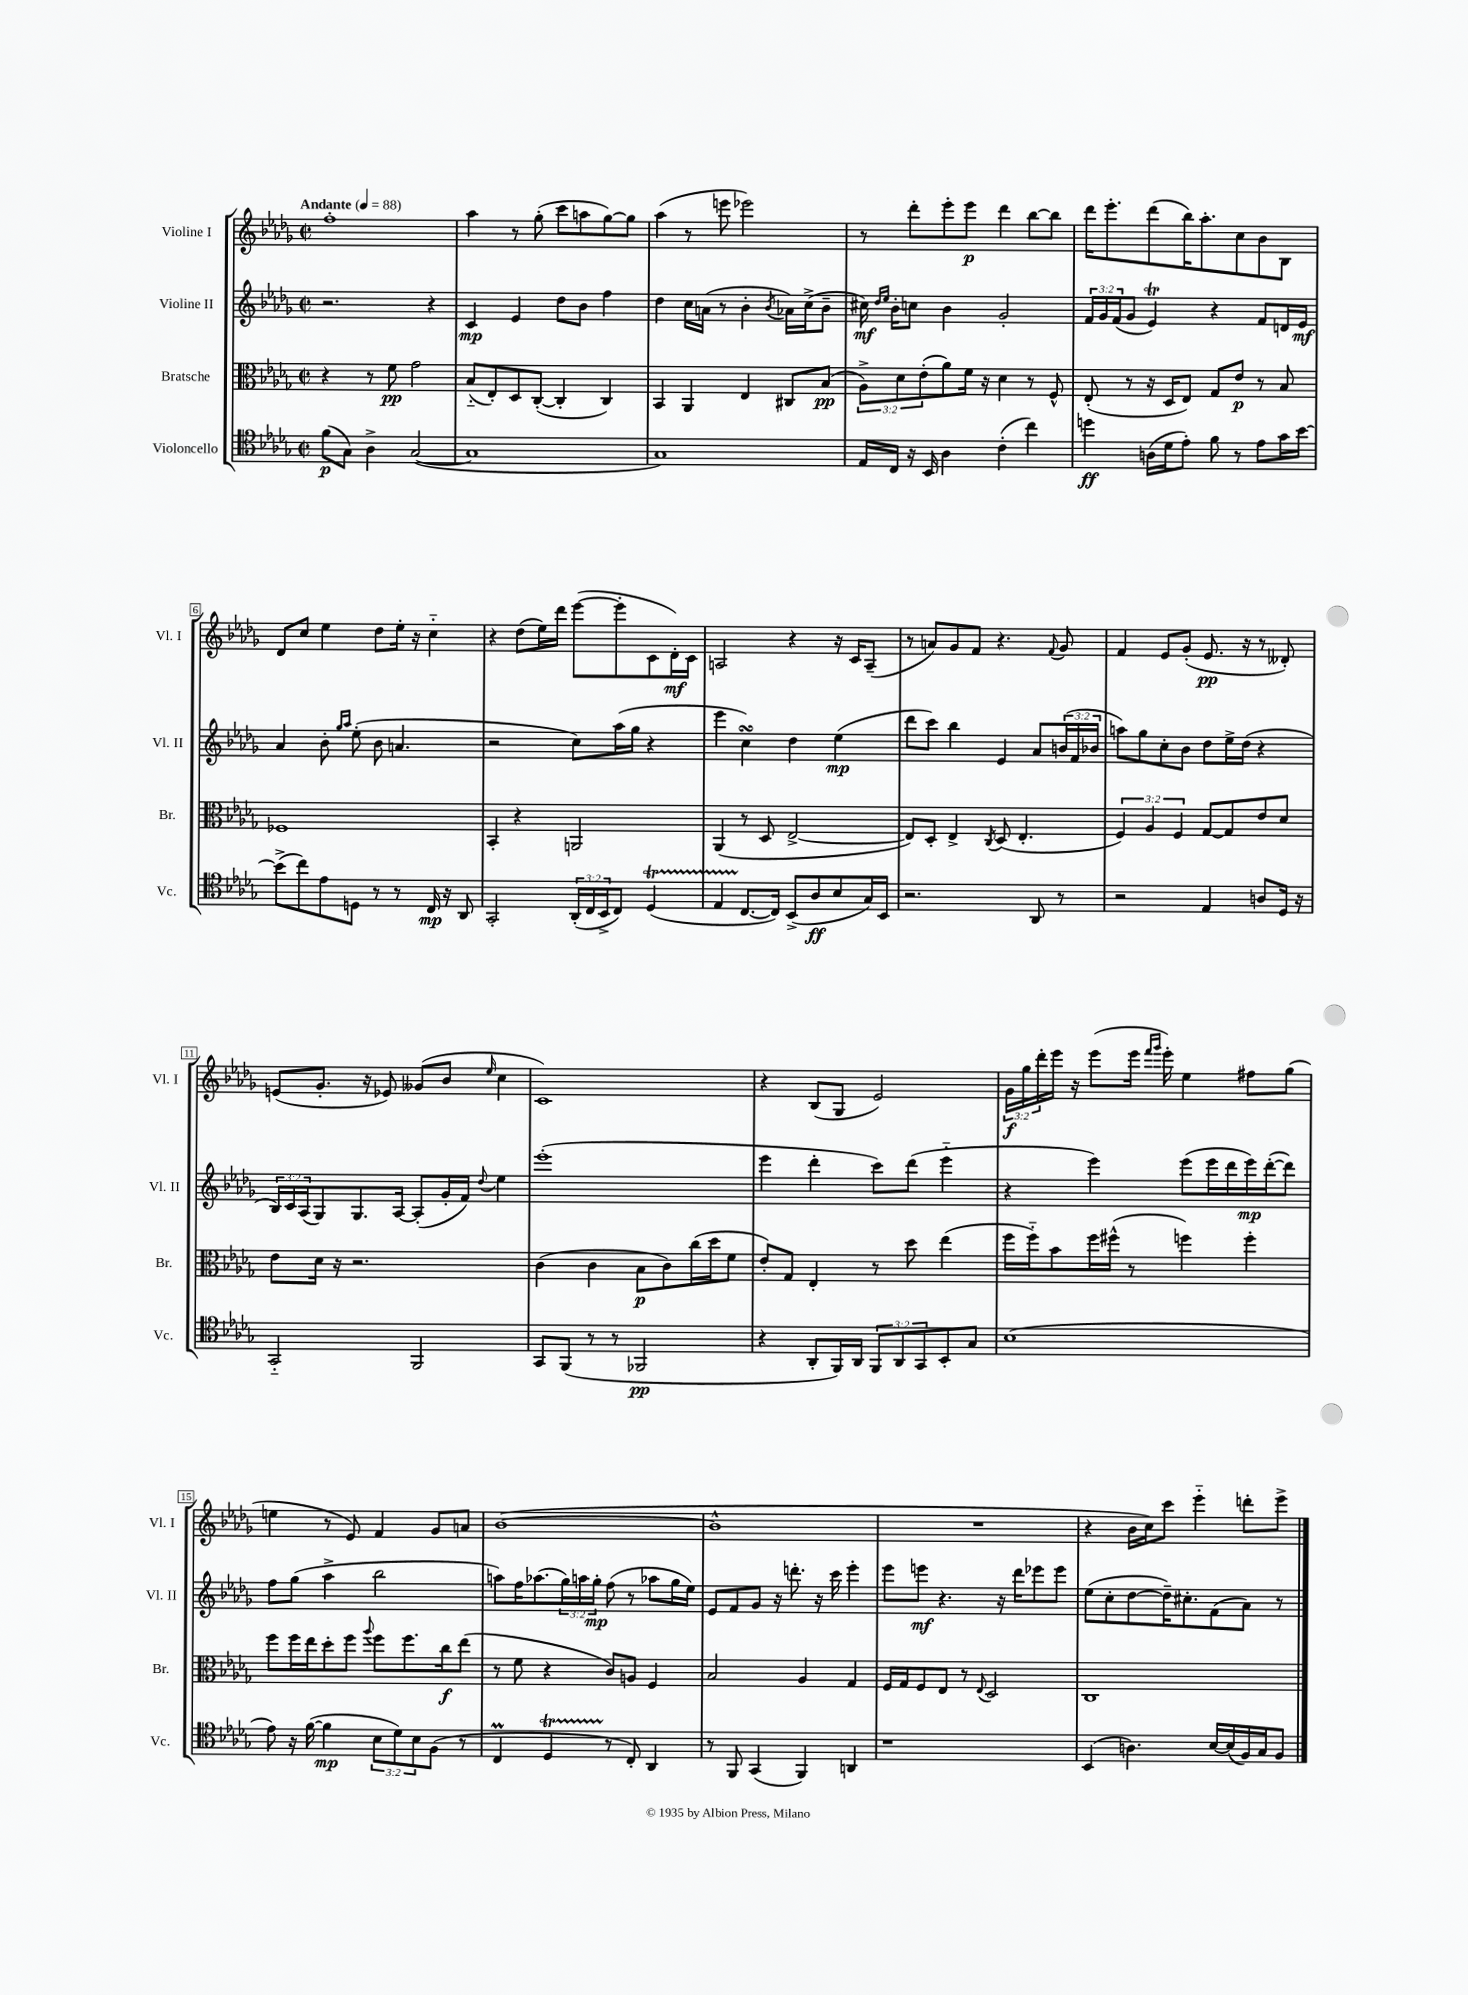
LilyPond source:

<<
\new StaffGroup <<
\new Staff = "s0" \with { instrumentName = "Violine I" shortInstrumentName = "Vl. I" } {
    \clef treble \key des \major \defaultTimeSignature \time 2/2 \override Staff.TupletNumber.text = #tuplet-number::calc-fraction-text \tempo "Andante" 4 = 88
    f''1-. |
    aes''4 r8 ges''8-.( c'''8 a''8 ges''8~) ges''8 |
    aes''4( r8 e'''8 ees'''2) |
    r8 des'''8-. ees'''8-. ees'''8\p des'''4 bes''8~ bes''8 |
    des'''16 ees'''8.-. des'''8( bes''16) aes''8.-. c''8 bes'8 bes8 |
    des'8 c''8 ees''4 des''8 ees''16-. r16 c''4-_ |
    r4 des''8( ees''16) des'''16 ees'''8~( ees'''8-. c'8 des'16-.\mf) c'16 |
    a2 r4 r16 c'16 a8--( |
    r8 a'8) ges'8 f'8 r4. \appoggiatura { f'8 } ges'8 |
    f'4 ees'8 ges'8-.( ees'8.\pp r16 r8 deses'8-.) |
    e'8( ges'8.-. r16 ees'8) geses'8( bes'8 \grace { ees''16 } c''4 |
    c'1) |
    r4 bes8( ges8 ees'2) |
    \tuplet 3/2 { ges'16\f ges''16 des'''16-. } ees'''16 r16 ees'''8( ees'''16 \grace { f'''16 ges'''16 } ees'''16-.) ees''4 fis''8 ges''8( |
    e''4 r8 ees'8) f'4 ges'8 a'8 |
    bes'1~( |
    bes'1-^ |
    R1 |
    r4 bes'16 c''16) c'''8 ees'''4-_ d'''8-. ees'''8-> \bar "|." |
}
\new Staff = "s1" \with { instrumentName = "Violine II" shortInstrumentName = "Vl. II" } {
    \clef treble \key des \major \defaultTimeSignature \time 2/2 \override Staff.TupletNumber.text = #tuplet-number::calc-fraction-text
    r2. r4 |
    c'4\mp ees'4 des''8 bes'8 f''4 |
    des''4 c''16 a'16( r8 bes'4-. \acciaccatura { bes'8 } aes'16) c''16->( bes'8-- |
    cis''16\mf) \grace { des''16 ees''16 } bes'16-. c''8 bes'4 ges'2-. |
    \tuplet 3/2 { f'16 ges'16 f'16( } ges'8 ees'4\trill) r4 f'8 d'16 ees'16\mf |
    aes'4 bes'8-. \grace { ges''16 aes''16 } ees''8-.( bes'8 a'4. |
    r2 c''8) aes''16( ges''16 r4 |
    ees'''4 c''4\turn) des''4 ees''4\mp( |
    des'''8 c'''8) bes''4 ees'4 aes'8 \tuplet 3/2 { b'16( f'16 bes'16 } |
    a''8) ges''8 c''8-. bes'8 des''8 ees''16-> des''16( r4 |
    \tuplet 3/2 { bes16) c'16 aes16( } ges8) ges8. aes16~ aes8-.( ges'16-. f'16) \appoggiatura { des''8 } ees''4 |
    ees'''1-.( |
    ees'''4 des'''4-. c'''8) des'''8( ees'''4-_ |
    r4 ees'''4) ees'''8( ees'''16 des'''16 ees'''16\mp) des'''16~-.( des'''8) |
    f''8 ges''8( aes''4-> bes''2 |
    a''8) f''16 aes''8.( \tuplet 3/2 { ges''16) a''16 ges''16-.\mp } f''8( r8 aes''8 ges''16 ees''16) |
    ees'8 f'8 ges'8 r16 d'''8.-. r16 c'''16 ees'''4-. |
    ees'''8 e'''8\mf r4. r16 des'''16 ees'''8 ees'''8 |
    ees''8( c''8-. des''8~ des''16--) cis''8.-. f'8( aes'8) r8 \bar "|." |
}
\new Staff = "s2" \with { instrumentName = "Bratsche" shortInstrumentName = "Br." } {
    \clef alto \key des \major \defaultTimeSignature \time 2/2 \override Staff.TupletNumber.text = #tuplet-number::calc-fraction-text
    r4 r8 f'8\pp ges'2 |
    bes8-_( ees8-.) des8 c8~-.( c4-. c4) |
    bes,4 aes,4 ees4 cis8 bes8\pp( |
    \tuplet 3/2 { aes8->) des'8 ees'8-.( } aes'8) f'16 r16 des'4 r8 f8-^ |
    ees8-.( r8 r16 des16 ees8) ges8 ees'8\p r8 bes8 |
    fes1 |
    bes,4-. r4 a,2 |
    aes,4( r8 des8 ees2~-> |
    ees8) des8-. ees4-> \acciaccatura { c8 } des8( ees4.-. |
    \tuplet 3/2 { f4) aes4 f4 } ges8~ ges8 ees'8 des'8 |
    ees'8 des'16 r16 r2. |
    c'4( c'4 bes8\p c'8) c''16( des''16 f'8 |
    ees'8-.) ges8 ees4-. r8 des''8 ees''4( |
    f''16 f''16-_) bes'8 f''16 fis''16-^( r8 f''4) f''4-. |
    f''8 f''16 ees''16 des''8-. f''8 \appoggiatura { aes''8 } f''8 f''8. c''16\f ees''8( |
    r8 f'8 r4 c'8) a8 f4 |
    bes2 aes4 ges4 |
    f16 ges16 f8 ees8 r8 \appoggiatura { ees8 } des2 |
    c1 \bar "|." |
}
\new Staff = "s3" \with { instrumentName = "Violoncello" shortInstrumentName = "Vc." } {
    \clef tenor \key des \major \defaultTimeSignature \time 2/2 \override Staff.TupletNumber.text = #tuplet-number::calc-fraction-text
    f'8\p( ges8) aes4-> ges2~( |
    ges1 |
    ges1) |
    ees16 c16 r16 bes,16 aes4 c'4-.( c''4) |
    d''4\ff a16( des'16 ees'8-.) f'8 r8 ees'8 ges'16 bes'16~ |
    bes'8->( c''8) ees'8 d8 r8 r8 c16\mp r16 aes,8 |
    ges,2-. \tuplet 3/2 { aes,16-.( c16 bes,16-> } c8) des4\startTrillSpan( |
    ees4 c8.~\stopTrillSpan c16) bes,8->( aes8\ff bes8 ges16) bes,16 |
    r2. aes,8 r8 |
    r2 ees4 a8 des16 r16 |
    ges,2-_ f,2 |
    ges,8 f,8( r8 r8 fes,2\pp |
    r4 aes,8-. f,16) aes,16 \tuplet 3/2 { f,8 aes,8 ges,8 } bes,8-. ges8 |
    bes1( |
    ees'8) r16 f'16~( f'4\mp \tuplet 3/2 { bes8 des'8) bes8 } f8( r8 |
    c4\prall des4\startTrillSpan r8\stopTrillSpan c8-.) aes,4 |
    r8 f,8 ges,4( f,4) a,4 |
    r1 |
    bes,4( a4.) bes16~ bes16( f16) ges16 f8 \bar "|." |
}
>>
>>
\layout { \context { \Score \override BarNumber.stencil = #(make-stencil-boxer 0.1 0.3 ly:text-interface::print) } }
